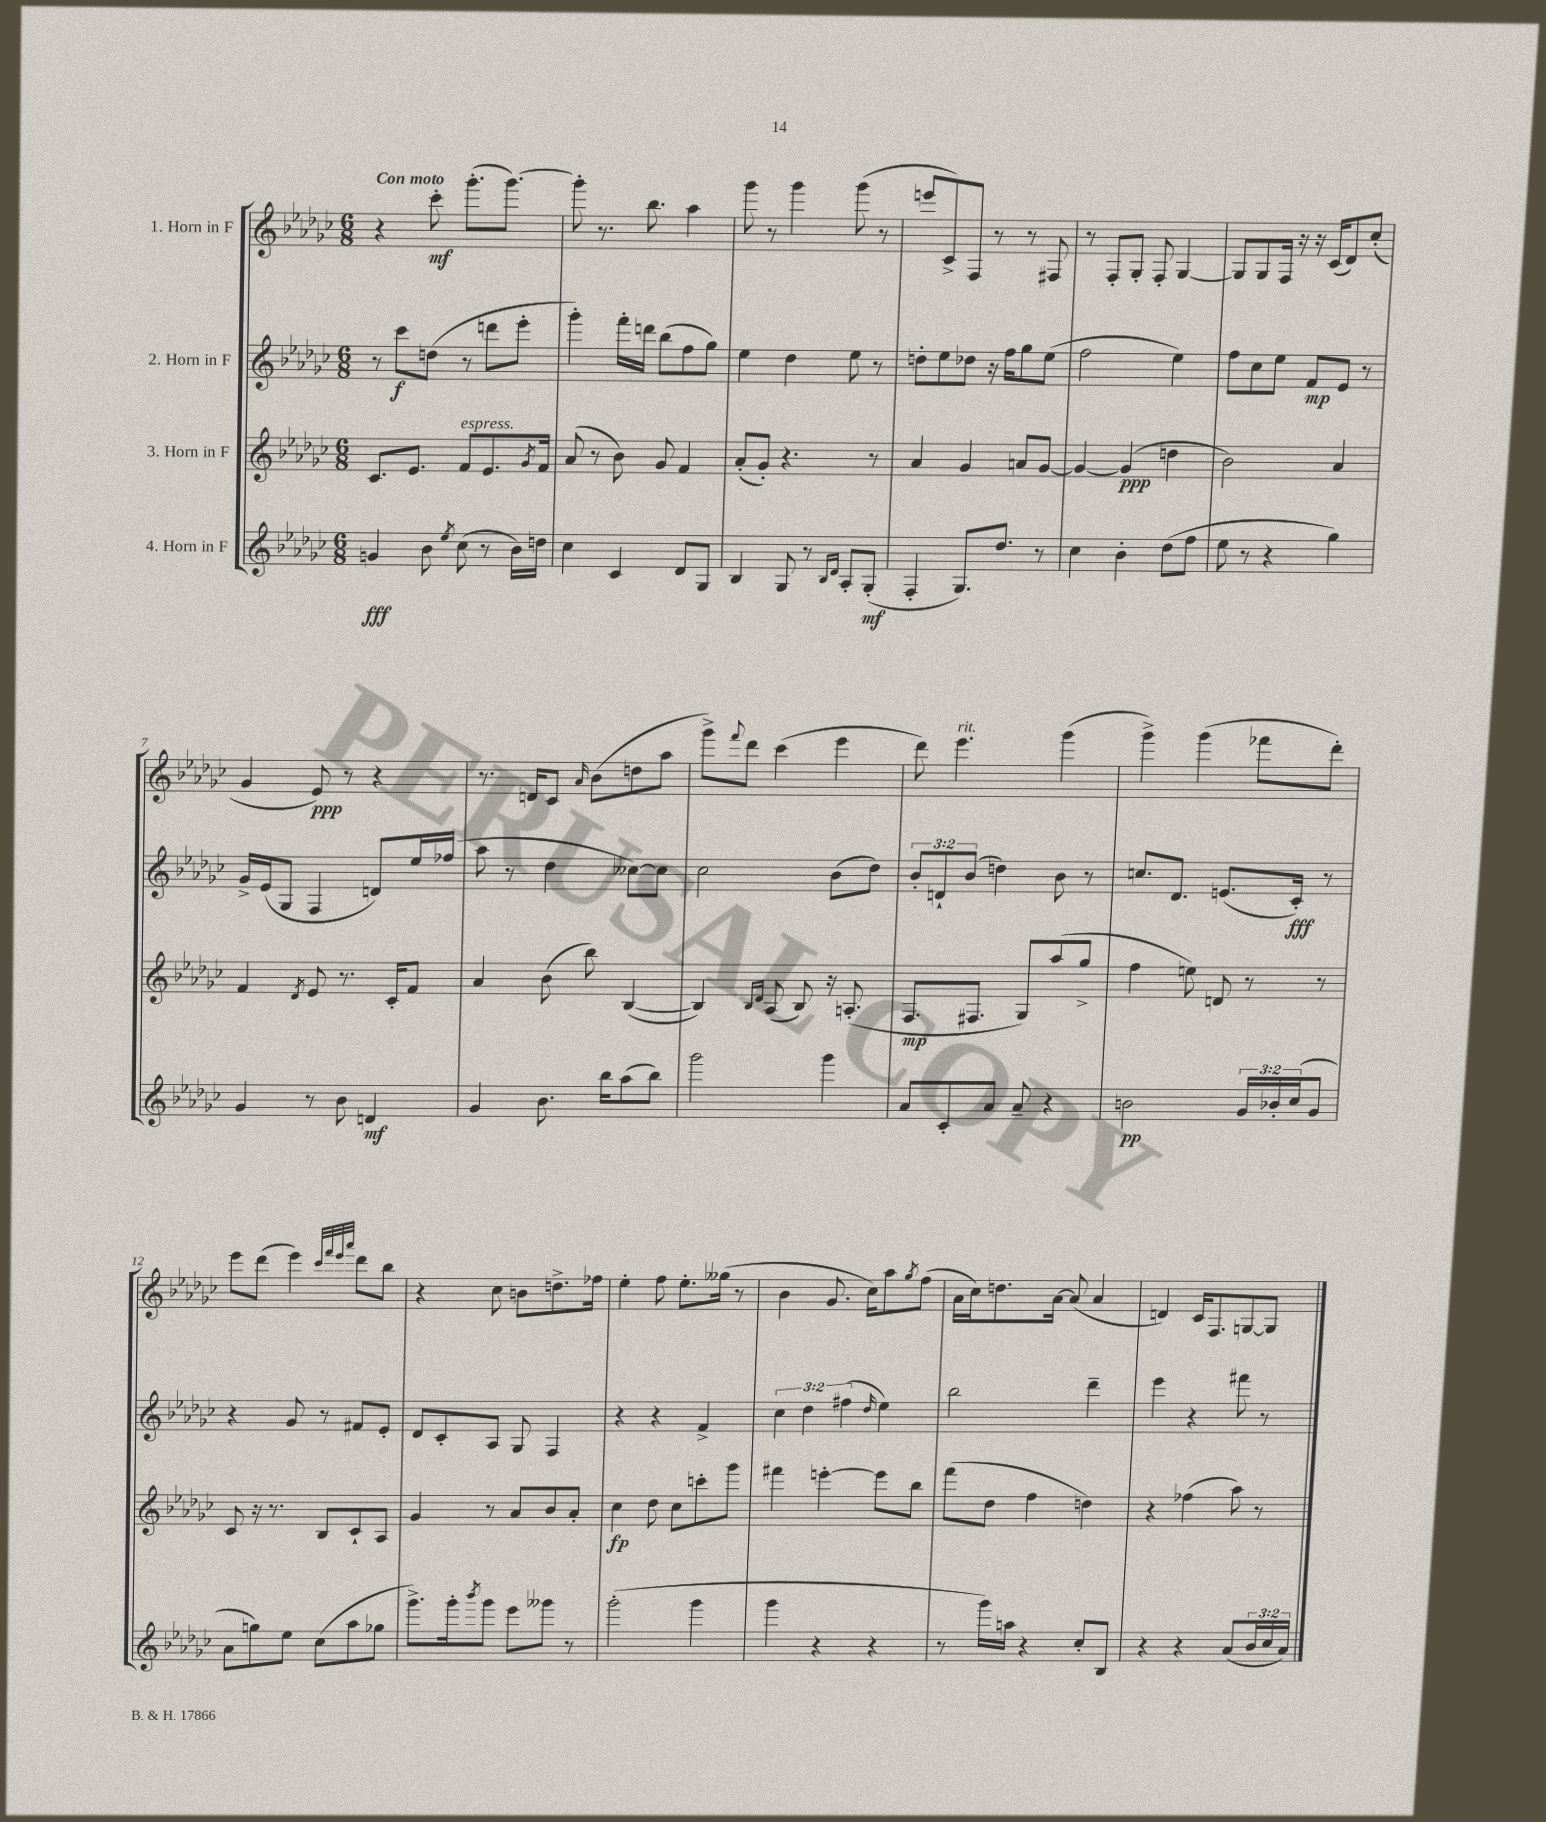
<<
\new StaffGroup <<
\new Staff = "s0" \with { instrumentName = "1. Horn in F" } {
    \clef treble \key ges \major \numericTimeSignature \time 6/8 \tempo "Con moto"
    r4 ces'''8-.\mf ges'''8.-.( ges'''8.~) |
    ges'''8-. r8. bes''8. aes''4 |
    ges'''8 r8 ges'''4 ges'''8( r8 |
    e'''8 ces'8->) f8 r8 r8 fis8 |
    r8 f8-. ges8-. f8-. ges4~ |
    ges8 ges8 f16 r16 r16 ces'16( des'8) ces''8-.( |
    ges'4 ees'8\ppp) r8 r4 |
    r8. d'16 ces'8 \grace { aes'16 } bes'8( d''8 aes''8 |
    ges'''8->) \appoggiatura { f'''8 } des'''8 ces'''4( ees'''4 |
    des'''8) ees'''4.^\markup { \italic "rit." } ges'''4( |
    ges'''4->) ges'''4( fes'''8 des'''8-.) |
    ees'''8 des'''8( ees'''4) \grace { ces'''32 f'''32 ees'''32 aes'''32 } des'''8 bes''8 |
    r4 ces''8 b'8 d''8.-> fes''16 |
    ees''4-. f''8 ees''8.-. geses''16( r8 |
    bes'4 ges'8. ces''16) aes''8 \acciaccatura { ges''8 } f''8( |
    aes'16 ces''16) d''8. aes'16~ aes'8( aes'4 |
    d'4) ces'16 f8. g8~ g8 \bar "|." |
}
\new Staff = "s1" \with { instrumentName = "2. Horn in F" } {
    \clef treble \key ges \major \numericTimeSignature \time 6/8 \override Staff.TupletNumber.text = #tuplet-number::calc-fraction-text
    r8 ces'''8\f d''8( r8 d'''8 ees'''8-. |
    ges'''4-.) f'''16-. d'''16 bes''8( f''8 ges''8) |
    ees''4 des''4 ees''8 r8 |
    d''8-. ees''8 des''8 r16 f''16 ges''8 ees''8( |
    f''2 ees''4) |
    f''8 ces''8 ees''8 f'8\mp ees'8 r8 |
    ges'16-> ees'16( ges8 f4 d'8) ees''16 fes''16( |
    aes''8 r8 des''4 ceses''8~) ceses''8 |
    ces''2 bes'8( des''8) |
    \tuplet 3/2 { bes'8-. d'8-! bes'8( } d''4) bes'8 r8 |
    c''8. des'8. e'8.( ces'16-.\fff) r8 |
    r4 ges'8 r8 fis'8 ees'8-. |
    des'8 ces'8-. aes8 ges8 f4 |
    r4 r4 f'4-> |
    \tuplet 3/2 { ces''4 des''4 fis''4( } \grace { des''16 } ees''4) |
    bes''2 des'''4-- |
    ees'''4 r4 fis'''8 r8 \bar "|." |
}
\new Staff = "s2" \with { instrumentName = "3. Horn in F" } {
    \clef treble \key ges \major \numericTimeSignature \time 6/8
    ces'8. ees'8. f'8^\markup { \italic "espress." } ees'8. \acciaccatura { ges'8 } f'16 |
    aes'8( r8 bes'8) ges'8 f'4 |
    aes'8-.( ges'8-.) r4. r8 |
    aes'4 ges'4 a'8 ges'8~ |
    ges'4~ ges'4\ppp( d''4 |
    bes'2) aes'4 |
    f'4 \acciaccatura { des'8 } ees'8 r8. ces'16-. f'8 |
    aes'4 bes'8( bes''8) bes4~( |
    bes4) \grace { bes16 des'16 } aes8( bes8) r16 a8.-.( |
    f8.\mp fis8. ges8) aes''8( ges''8-> |
    f''4 e''8) d'8 r8 r8 |
    ces'8 r16 r8. bes8 ces'8-! aes8 |
    ges'4 r8 aes'8 bes'8 aes'8-. |
    ces''4\fp des''8 ces''8 c'''8-. ges'''8 |
    fis'''4 e'''4~-. e'''8 bes''8 |
    f'''8( des''8 f''4 d''4) |
    r4 fes''4( aes''8) r8 \bar "|." |
}
\new Staff = "s3" \with { instrumentName = "4. Horn in F" } {
    \clef treble \key ges \major \numericTimeSignature \time 6/8 \override Staff.TupletNumber.text = #tuplet-number::calc-fraction-text
    g'4\fff bes'8 \acciaccatura { ees''8 } ces''8( r8 bes'16) d''16 |
    ces''4 ces'4 des'8 ges8 |
    bes4 ges8 r8 \grace { bes16 des'16 } aes8-. ges8-.\mf( |
    f4-. ges8.) des''8. r8 |
    ces''4 bes'4-. des''8( f''8 |
    ees''8 r8 r4 ges''4) |
    ges'4 r8 bes'8 d'4\mf |
    ges'4 bes'8. bes''16 aes''8( bes''8) |
    ges'''2 ges'''4 |
    aes'8 ces'8-. aes'8 aes'8-- r4 |
    b'2\pp \tuplet 3/2 { ges'16 bes'16-. ces''16( } ges'8 |
    aes'8 g''8) ees''8 ces''8( aes''8 ges''8 |
    ges'''8.->) ges'''16-. \acciaccatura { bes'''8 } ges'''8 ees'''8 geses'''8 r8 |
    ges'''2-.( ges'''4 |
    ges'''4 r4 r4 |
    r8 ges'''16) a''16 r4 ces''8-. bes8 |
    r4 r4 aes'8( \tuplet 3/2 { bes'16 ces''16 aes'16) } \bar "|." |
}
>>
>>
